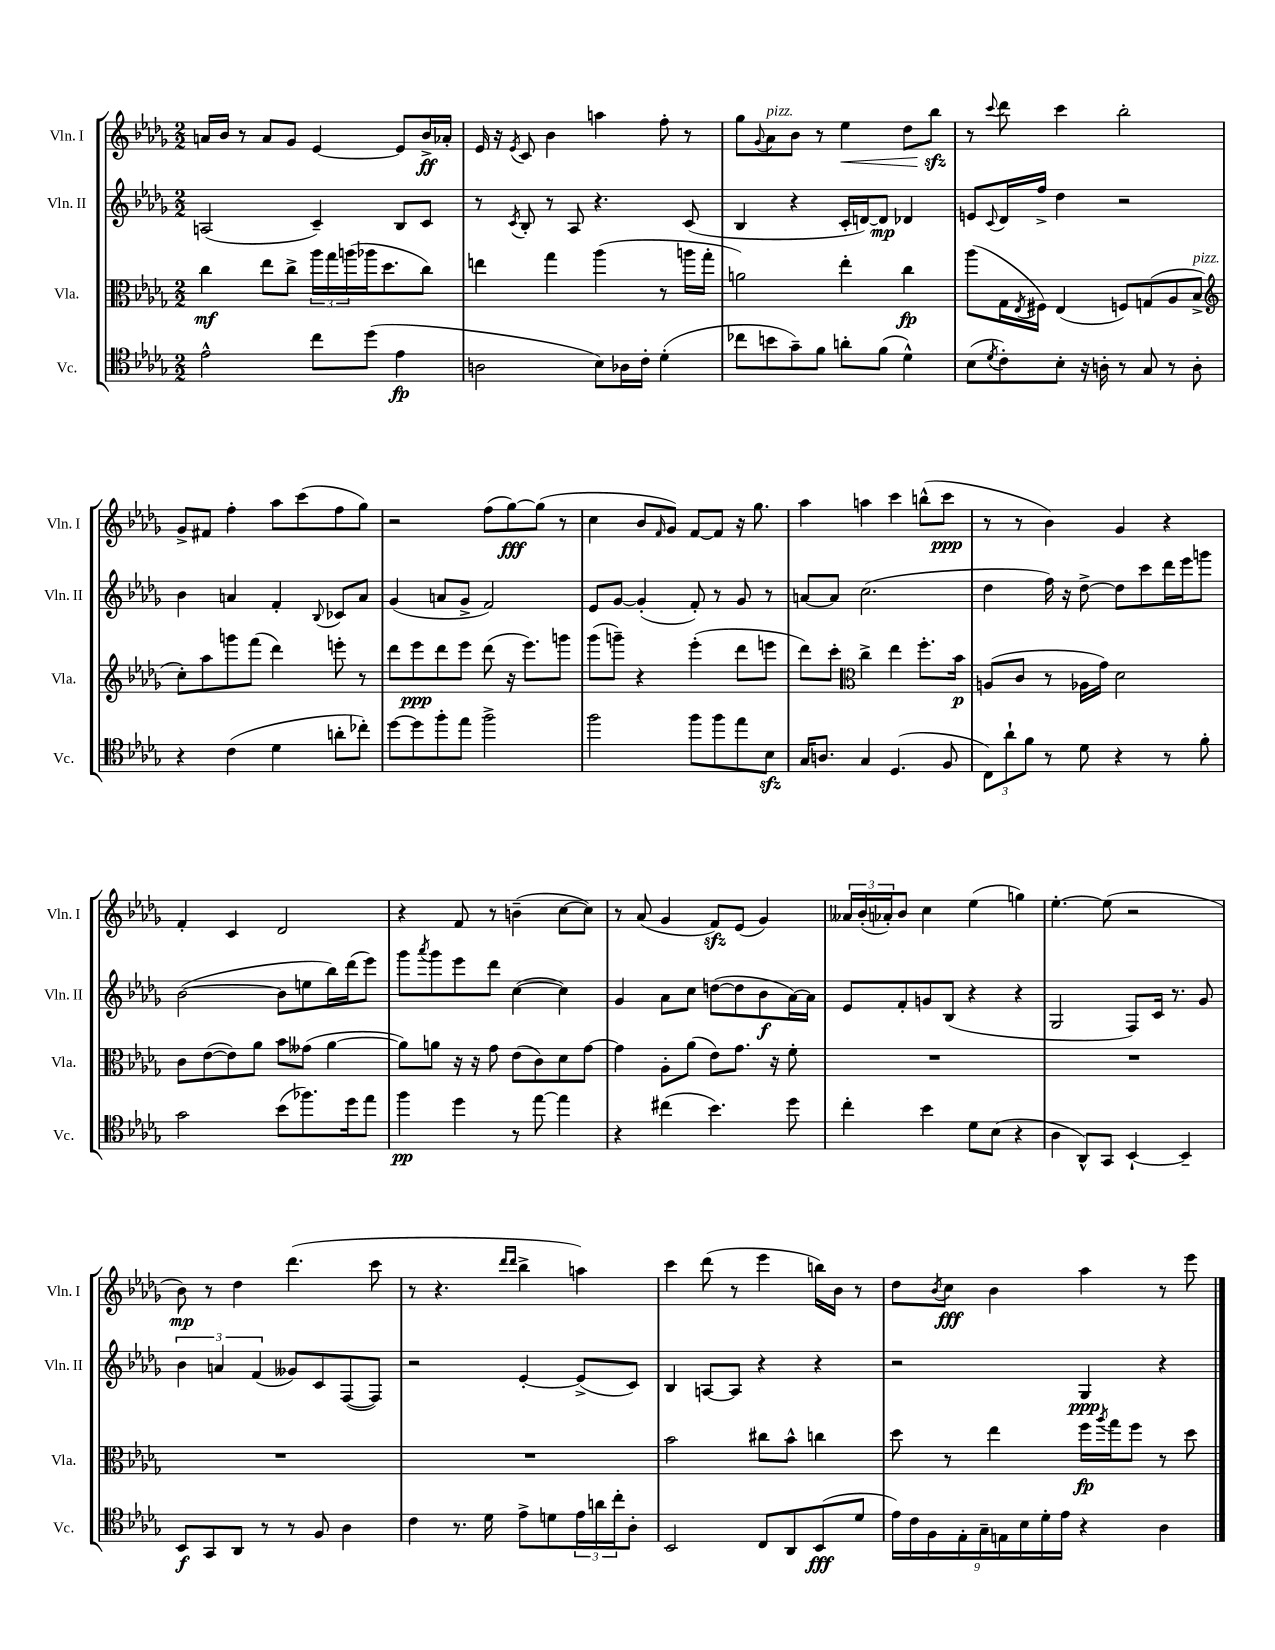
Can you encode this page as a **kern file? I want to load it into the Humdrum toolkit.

**kern	**kern	**kern	**kern
*staff4	*staff3	*staff2	*staff1
*clefC4	*clefC3	*clefG2	*clefG2
*k[b-e-a-d-g-]	*k[b-e-a-d-g-]	*k[b-e-a-d-g-]	*k[b-e-a-d-g-]
*M2/2	*M2/2	*M2/2	*M2/2
2e-^^	4cc	(2A	16a
.	.	.	16b-
.	.	.	8r
.	8ee-	.	8a
.	8cc^	.	8g-
8cc	24aa-	4c~)	[4e-
.	24gg-	.	.
.	(24aa	.	.
(8dd-	16aa-	.	.
.	8.dd-	.	.
4e-	.	8B-	8e-]
.	8cc)	8c	16b-^
.	.	.	16a-'
=	=	=	=
2A	4ee	8r	16e-
.	.	.	16r
.	.	8qc	8qe-
.	.	8B-'	8c
.	4gg-	8r	4b-
.	.	8A-	.
8B-)	(4aa-	4.r	4aa
16A-	.	.	.
16c'	.	.	.
(4d-'	8r	.	8ff'
.	16aa	(8c	8r
.	16gg-'	.	.
=	=	=	=
8cc-	2a)	4B-	8gg-
.	.	.	8qqg-
8b	.	.	8a-
8g-~)	.	4r	8b-
8f	.	.	8r
8a'	4ee-'	16c'	4ee-
.	.	[16d)	.
(8f	.	8d]	.
4d-^^)	4cc	4d-	8dd-
.	.	.	8bb-
=	=	=	=
(8B-	(8aa-	8e	8r
8qd-	.	8qqc	8qqccc
8c')	16G-	16d-	8ddd-
.	8qE-	.	.
.	16F#)	16ff^	.
8B-'	(4E-	4dd-	4ccc
16r	.	.	.
16A'	.	.	.
8r	8F)	2r	2bb-'
8G-	(8G	.	.
8r	8A-	.	.
8A'	8B-^	.	.
=	=	=	=
*	*clefG2	*	*
4r	8cc')	4b-	8g-^
.	8aa-	.	8f#
(4c	8ggg	4a	4ff'
.	(8fff	.	.
4d-	4ddd-)	4f'	8aa-
.	.	.	(8ccc
.	.	8qqB-	.
8a'	8eee'	8c-	8ff
8cc-')	8r	8a	8gg-)
=	=	=	=
[8dd-	8ddd-	(4g-	2r
8dd-]	8eee-	.	.
8ff'	8ddd-	8a	.
8ee-	8eee-	8g-^	.
2ff^	(8ddd-	2f)	(8ff
.	16r	.	[8gg-)
.	8.eee-)	.	.
.	.	.	(8gg-]
.	8ggg	.	8r
=	=	=	=
2ff	(8ggg-	8e-	4cc
.	8ggg~)	[8g-	.
.	4r	(4g-']	8b-
.	.	.	16qqf
.	.	.	8g-)
8ff	(4eee-'	8f')	[8f
8ff	.	8r	8f]
8ee-	8ddd-	8g-	16r
.	.	.	8.gg-
8B-	8eee	8r	.
=	=	=	=
16G-	8ddd-)	[8a	4aa-
8.A	.	.	.
.	8ccc'	8a]	.
*	*clefC3	*	*
4G-	4cc^	(2.cc	4aa
(4.D-	4ee-	.	4ccc
.	8.ff'	.	(8bb^^
8F	.	.	8ccc
.	16b-	.	.
=	=	=	=
12C)	(8A	4dd-	8r
12a-`	.	.	.
.	8c	.	8r
12f	.	.	.
8r	8r	16ff)	4b-)
.	.	16r	.
8d-	16A-	[8dd-^	.
.	16g-)	.	.
4r	2d-	8dd-]	4g-
.	.	8ccc	.
8r	.	16ddd-	4r
.	.	16eee-	.
8f'	.	8ggg	.
=	=	=	=
2g-	8c	([2b-	4f'
.	([8e-	.	.
.	8e-])	.	4c
.	8a-	.	.
(8b-	8b-	8b-]	2d-
8.ff-)	(8g--	8ee	.
.	[4a-	16bb-)	.
16dd-	.	(16ddd-	.
8ee-	.	8eee-)	.
=	=	=	=
4ff	8a-])	8ggg-	4r
.	.	8qaaa-	.
.	8a	8ggg-	.
4dd-	16r	8eee-	8f
.	16r	.	.
.	8g-	8ddd-	8r
8r	(8e-	([4cc	(4b~
[8ee-	8c)	.	.
4ee-]	8d-	4cc])	[8cc
.	[8g-	.	8cc])
=	=	=	=
4r	4g-]	4g-	8r
.	.	.	(8a-
(4cc#	8A-'	8a-	4g-
.	(8a-	8cc	.
4.b-)	8e-)	([8dd	8f)
.	8.g-	8dd]	(8e-
.	.	8b-	4g-)
.	16r	.	.
8dd-	8f'	[16a-)	.
.	.	16a-]	.
=	=	=	=
4cc'	1r	8e-	24a--
.	.	.	(24b-'
.	.	.	24a-')
.	.	8f'	8b-
4b-	.	8g	4cc
.	.	(8B-	.
8d-	.	4r	(4ee-
(8B-	.	.	.
4r	.	4r	4gg)
=	=	=	=
4A-	1r	2G-	[4.ee-'
8AA-^^)	.	.	.
8GG-	.	.	(8ee-]
[4BB-`	.	8F)	2r
.	.	16c	.
.	.	8.r	.
4BB-~]	.	.	.
.	.	8g-	.
=	=	=	=
8BB-	1r	6b-	8b-)
8GG-	.	.	8r
.	.	6a	.
8AA-	.	.	4dd-
.	.	(6f	.
8r	.	.	.
8r	.	8g--)	(4.ddd-
8F	.	8c	.
4A-	.	([8F	.
.	.	8F])	8ccc
=	=	=	=
4c	1r	2r	8r
.	.	.	4.r
8.r	.	.	.
16d-	.	.	.
.	.	.	16qqddd-
.	.	.	16qqddd-
8e-^	.	[4e-'	4bb-^
8d	.	.	.
24e-	.	(8e-^]	4aa)
24a	.	.	.
24cc'	.	.	.
8A-'	.	8c)	.
=	=	=	=
2BB-	2b-	4B-	4ccc
.	.	[8A	(8ddd-
.	.	8A]	8r
8C	8cc#	4r	4eee-
8AA-	8b-^^	.	.
(8BB-	4cc	4r	16bb)
.	.	.	16b-
8d-	.	.	8r
=	=	=	=
18e-)	8dd-	2r	8dd-
18c	.	.	.
18F	.	.	.
.	.	.	8qb-
.	8r	.	8cc
18E-'	.	.	.
18G-~	.	.	.
.	4ee-	.	4b-
18E	.	.	.
18B-	.	.	.
18d-'	.	.	.
18e-	.	.	.
4r	16ff	4G-	4aa-
.	8qaa-	.	.
.	16gg-	.	.
.	8ff	.	.
4A-	8r	4r	8r
.	8dd-	.	8eee-
==	==	==	==
*-	*-	*-	*-
